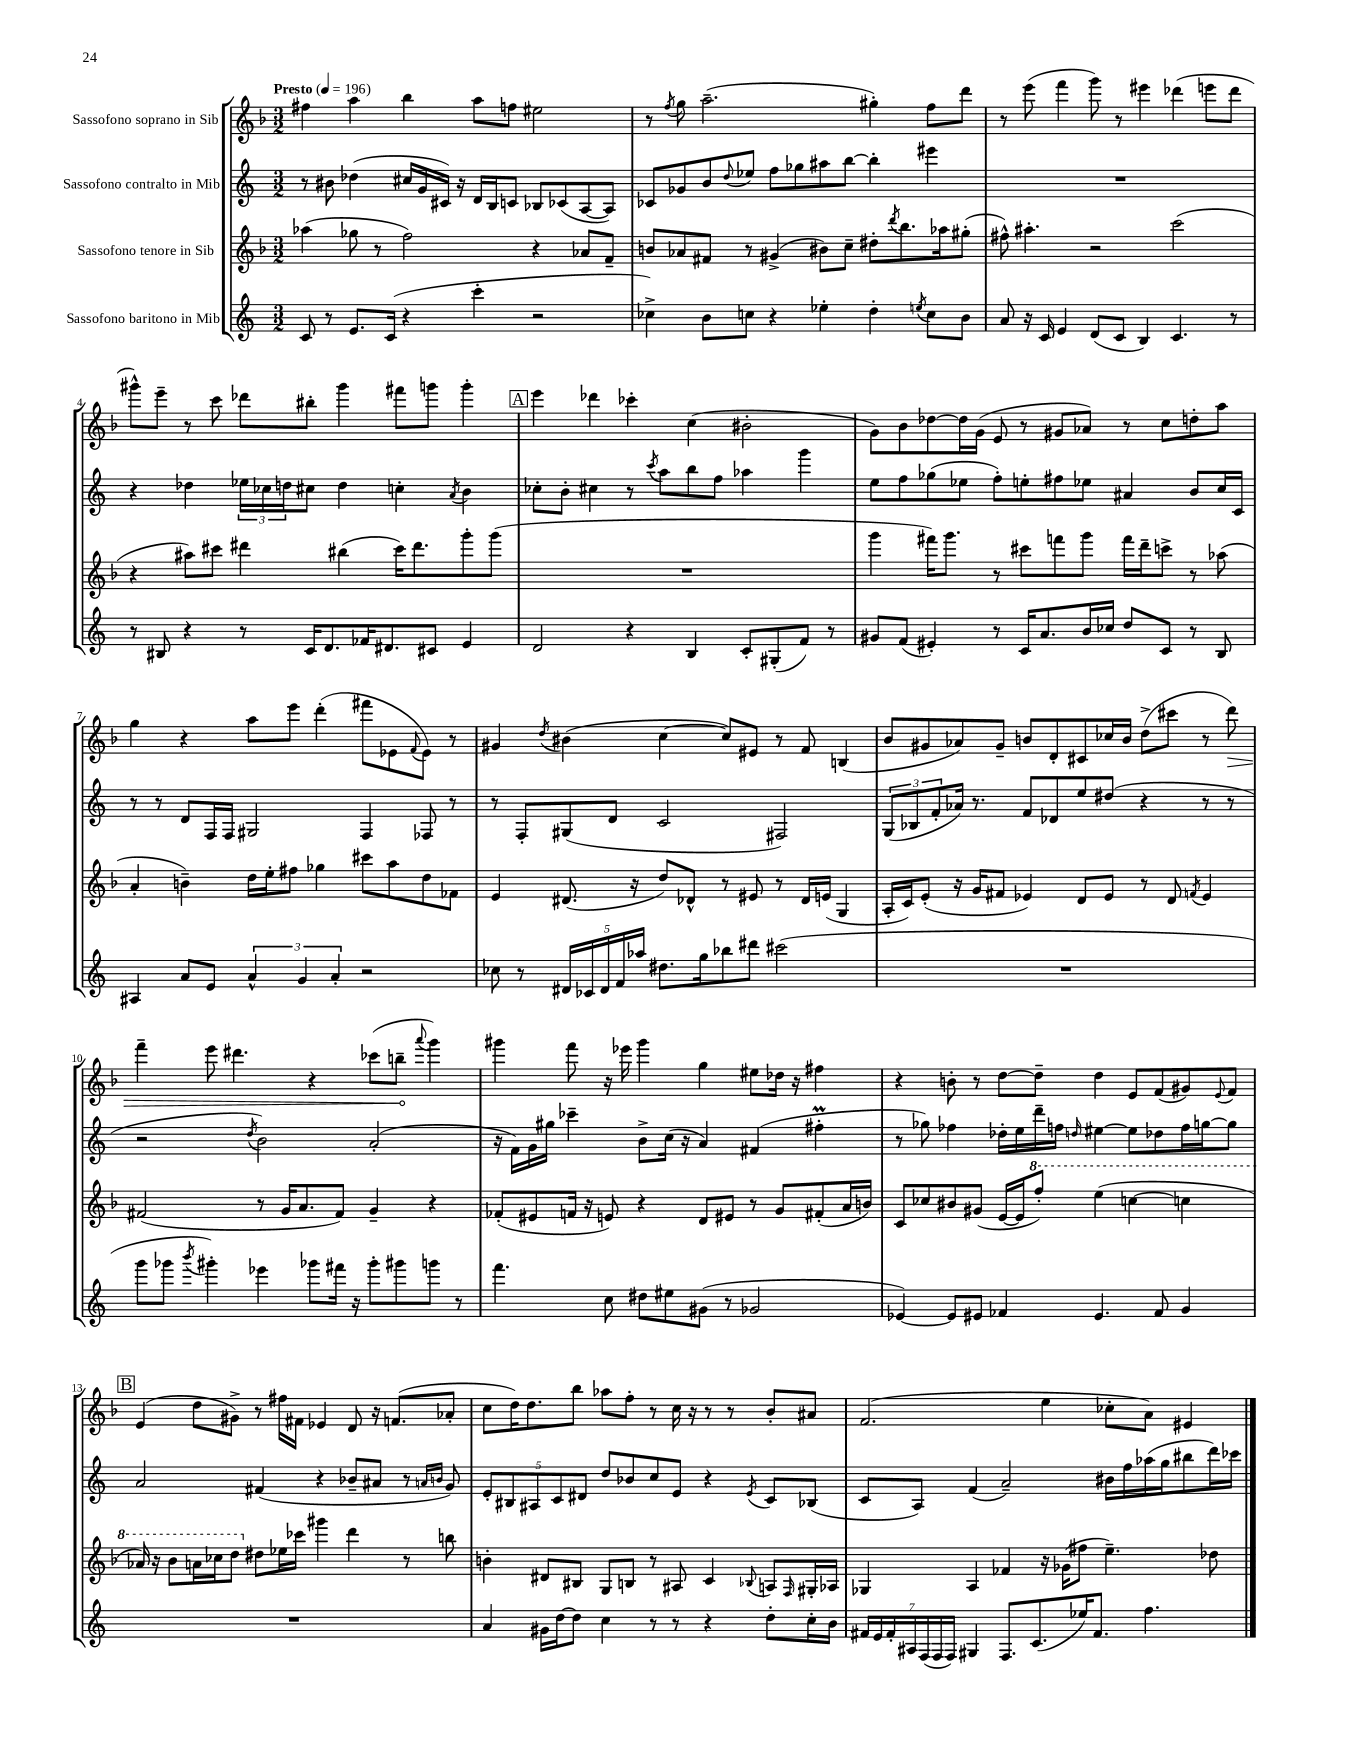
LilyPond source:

<<
\new StaffGroup <<
\new Staff = "s0" \with { instrumentName = "Sassofono soprano in Sib" } {
    \clef treble \key f \major \numericTimeSignature \time 3/2 \tempo "Presto" 4 = 196
    fis''4 a''4 bes''4 a''8 f''8 eis''2 |
    r8 \acciaccatura { f''8 } g''8 a''2.--( gis''4-.) f''8 d'''8 |
    r8 e'''8( f'''4 g'''8) r8 eis'''4 des'''4( e'''8 des'''8 |
    gis'''8-^) e'''8-- r8 c'''8 des'''8 bis''8-. gis'''4 fis'''8 g'''8 g'''4-. |
    \mark \markup { \box "A" } e'''4 des'''4 ces'''4-. c''4( bis'2-. |
    g'8) bes'8 des''8~ des''16 g'16( e'8 r8 gis'8 aes'8) r8 c''8 d''8-. a''8 |
    g''4 r4 a''8 e'''8 d'''4-.( fis'''8 ees'8 \appoggiatura { f'8 } ees'8) r8 |
    gis'4 \acciaccatura { d''8 } bis'4( c''4~ c''8) eis'8 r8 f'8 b4( |
    bes'8 gis'8 aes'8) gis'8-- b'8 d'8-. cis'8 ces''16 b'16 d''8->( cis'''8 r8 \once \override Hairpin.circled-tip = ##t d'''8\>) |
    f'''4-- e'''8 dis'''4. r4 ces'''8( b''8--\! \appoggiatura { a'''8 } g'''4) |
    gis'''4 f'''8 r16 ees'''16 gis'''4 g''4 eis''8 des''16 r16 fis''4 |
    r4 b'8-. r8 d''8~ d''8-- d''4 e'8 f'8( gis'8) \appoggiatura { e'8 } f'8 |
    \mark \markup { \box "B" } e'4( d''8 gis'8->) r8 fis''16 fis'16 ees'4 d'8 r16 f'8.( aes'8-. |
    c''8 d''16) d''8. bes''8 aes''8 f''8-. r8 c''16 r16 r8 r8 bes'8-. ais'8 |
    f'2.( e''4 ces''8-. a'8) eis'4 \bar "|." |
}
\new Staff = "s1" \with { instrumentName = "Sassofono contralto in Mib" } {
    \clef treble \key c \major \numericTimeSignature \time 3/2
    r8 bis'8 des''4( cis''16 g'16 cis'16) r16 d'16 b16 c'8 bes8 ces'8( a8~ a8) |
    ces'8 ges'8 b'8 \appoggiatura { d''8 } ees''8 f''8 ges''8 ais''8 b''8~ b''4-. eis'''4 |
    R1. |
    r4 des''4 \tuplet 3/2 { ees''16 ces''16 d''16 } cis''8 d''4 c''4-. \acciaccatura { a'8 } b'4 |
    \mark \markup { \box "A" } ces''8-. b'8-. cis''4 r8 \acciaccatura { c'''8 } a''8 b''8 f''8 aes''4 g'''4 |
    e''8 f''8 ges''8( ees''8 f''8-.) e''8-. fis''8 ees''8 ais'4 b'8 c''16 c'16 |
    r8 r8 d'8 f16 f16 gis2 f4 fes8 r8 |
    r8 f8-. gis8( d'8 c'2 fis2) |
    \tuplet 3/2 { g8( bes8 f'8-. } aes'16) r8. f'8 des'8 e''8 dis''8( r4 r8 r8 |
    r2 \acciaccatura { d''8 } b'2) a'2-.( |
    r16 f'16) g'16 gis''16 ces'''4-- b'8-> c''16( r16 a'4) fis'4( fis''4-.\prall |
    r8 ges''8) fes''4 des''16-. e''16 d'''16-- f''16 \grace { d''16 } eis''4~ eis''8 des''8 f''16 g''16~ g''8 |
    \mark \markup { \box "B" } a'2 fis'4( r4 bes'8-- ais'8 r8 \grace { a'16 b'16 } g'8) |
    \tuplet 5/4 { e'8-. bis8 ais8 c'8 dis'8 } d''8 bes'8 c''8 e'8 r4 \acciaccatura { e'8 } c'8 bes8( |
    c'8 a8) f'4( a'2--) bis'16 f''16 aes''16( g''16 bis''8 d'''16) ces'''16 \bar "|." |
}
\new Staff = "s2" \with { instrumentName = "Sassofono tenore in Sib" } {
    \clef treble \key f \major \numericTimeSignature \time 3/2
    aes''4( ges''8 r8 f''2) r4 aes'8 f'8-- |
    b'8 aes'8 fis'8 r8 gis'4->( bis'8) c''8-- dis''8-. \acciaccatura { d'''8 } bes''8. aes''16 gis''8-.( |
    fis''8-^) ais''4.-. r2 c'''2( |
    r4 ais''8) cis'''8 dis'''4 bis''4( cis'''16) dis'''8. g'''8-. g'''8( |
    \mark \markup { \box "A" } R1. |
    g'''4 fis'''16) g'''8. r8 cis'''8 f'''8 g'''8 f'''16 d'''16-- c'''8-> r8 aes''8( |
    a'4-. b'4--) d''16 e''16-. fis''8 ges''4 cis'''8 a''8 d''8 fes'8 |
    e'4 dis'8.( r16 d''8) des'8-^ r8 eis'8 r8 des'16 e'16( g4 |
    a16-. c'16) e'8-.( r16 g'16 fis'8 ees'4) d'8 ees'8 r8 d'8 \acciaccatura { f'8 } ees'4 |
    fis'2( r8 g'16 a'8. fis'8) g'4-- r4 |
    fes'8-.( eis'8 f'16 r16 e'8) r4 d'8 eis'8 r8 g'8 fis'8-.( a'16 b'16) |
    c'8 ces''8 bis'8 gis'8( e'16~ e'16 \ottava #1 f'''8-.) e'''4( c'''!4~ c'''!4 |
    \mark \markup { \box "B" } aes''16) r16 bes''8 a''16 ces'''16 d'''8 \ottava #0 dis''8 ees''16 ces'''!16 gis'''4 d'''4 r8 b''8 |
    b'4-. dis'8 bis8 g8 b8 r8 ais8 c'4 \appoggiatura { bes8 } a8 \grace { f16 } gis16-. aes16 |
    ges4 a4 fes'4 r16 ges'16( fis''8 e''4.--) des''8 \bar "|." |
}
\new Staff = "s3" \with { instrumentName = "Sassofono baritono in Mib" } {
    \clef treble \key c \major \numericTimeSignature \time 3/2
    c'8 r8 e'8. c'16( r4 c'''4-. r2 |
    ces''4->) b'8 c''8 r4 ees''4-. d''4-. \acciaccatura { e''8 } c''8 b'8 |
    a'8 r16 c'16 e'4 d'8( c'8 b4) c'4. r8 |
    r8 bis8 r4 r8 c'16 d'8. fes'16 dis'8. cis'8 e'4 |
    \mark \markup { \box "A" } d'2 r4 b4 c'8-. gis8-.( f'8) r8 |
    gis'8 f'8( eis'4-.) r8 c'16 a'8. b'16 ces''16 d''8 c'8 r8 b8 |
    ais4 a'8 e'8 \tuplet 3/2 { a'4-^ g'4 a'4-. } r2 |
    ces''8 r8 \tuplet 5/4 { dis'16 ces'16 dis'16 f'16 aes''16 } dis''8. g''16 bes''8 dis'''8 cis'''2( |
    R1. |
    g'''8 ges'''8 \acciaccatura { b'''8 } gis'''4-.) ees'''4 ges'''8 fis'''16 r16 ges'''8-. gis'''8 g'''8 r8 |
    f'''4. c''8 dis''8 eis''8 gis'8( r8 ges'2 |
    ees'4~) ees'8 eis'8 fes'4 eis'4. fes'8 g'4 |
    \mark \markup { \box "B" } R1. |
    a'4 gis'16 d''16~ d''8 c''4 r8 r8 r4 d''8-. c''16-. b'16 |
    \tuplet 7/4 { fis'16 e'16 fis'16-. ais16 f16( f16 f16) } gis4 f8. c'8.( ees''16) fis'8. f''4. \bar "|." |
}
>>
>>
